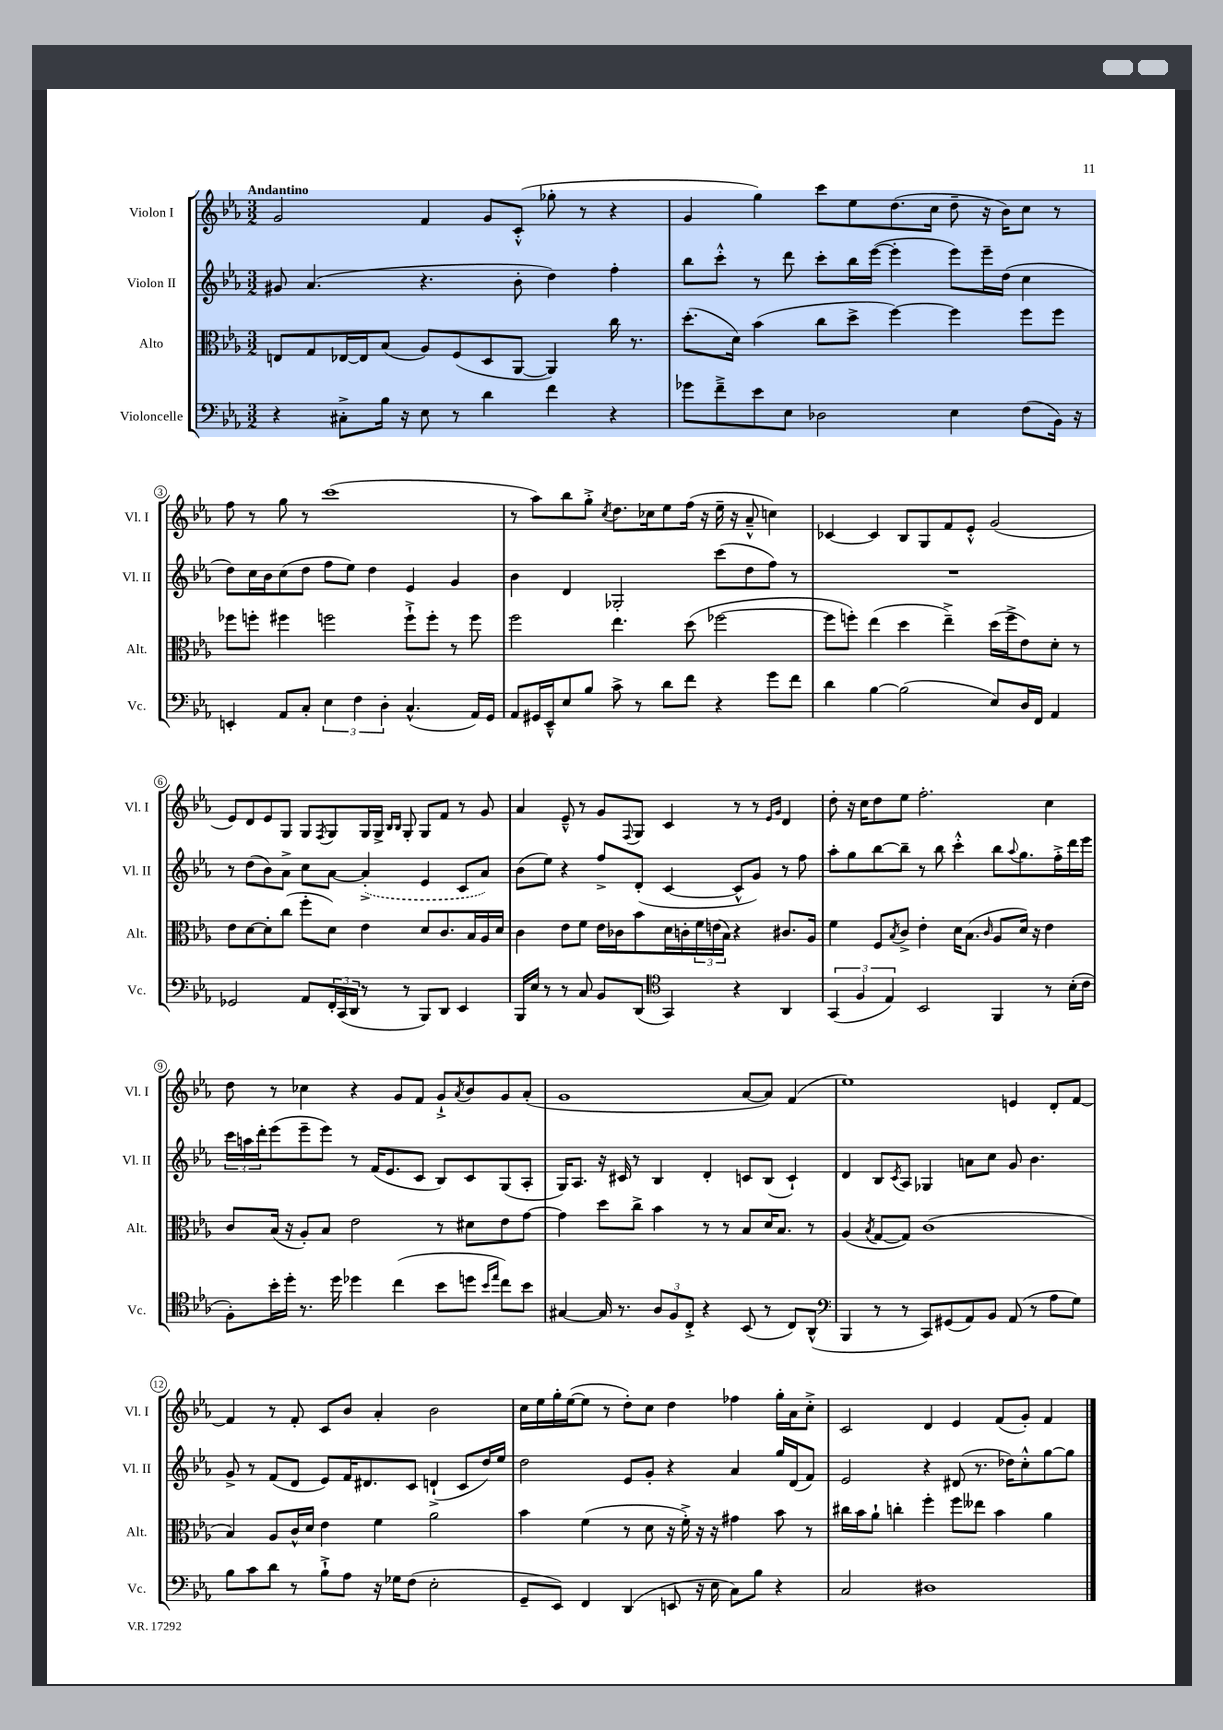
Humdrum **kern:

**kern	**kern	**kern	**kern
*staff4	*staff3	*staff2	*staff1
*clefF4	*clefC3	*clefG2	*clefG2
*k[b-e-a-]	*k[b-e-a-]	*k[b-e-a-]	*k[b-e-a-]
*M3/2	*M3/2	*M3/2	*M3/2
4r	8E	8g#	2g
.	8G	(4.a-	.
8C#'^	[16E-	.	.
.	16E-]	.	.
16B-	(8B-	.	.
16r	.	.	.
8E-	8A-)	4.r	4f
8r	(8F	.	.
4d	8D	.	8g
.	[8AA-	8b-'	(8c'^^
4f	4AA-])	4dd)	8gg-'
.	.	.	8r
4r	16cc	4ff'	4r
.	8.r	.	.
=	=	=	=
8g-	(8.dd'	8bb-	4g
8f~^	.	8ccc'^^	.
.	16d)	.	.
8e-	(4b-	8r	4gg)
8E-	.	8ddd	.
2D-	8cc	8ccc'	8ccc
.	8dd^	16bb-	8ee-
.	.	([16eee-	.
.	[4ff)	4eee-']	(8.dd
.	.	.	16cc
4E-	4ff]	8eee-)	8dd~
.	.	16eee-~	16r
.	.	(16dd	16b-)
(8F	8ff	4cc	8cc
16BB-)	8ff	.	8r
16r	.	.	.
=	=	=	=
4EE'	8ff-	8dd)	8ff
.	8ff'	16cc	8r
.	.	16b-	.
8AA-	4ff#	(8cc	8gg
8C'	.	8dd	8r
6E-	2ff	8ff	(1ccc
.	.	8ee-)	.
6F	.	.	.
.	.	4dd	.
6D'	.	.	.
(4.C^^	8ff`^	4e-	.
.	8ff'	.	.
.	8r	4g	.
16AA-)	8ff	.	.
16GG	.	.	.
=	=	=	=
8AA-	2ff	4b-	8r
16GG#	.	.	8aa-)
16EE-~^^	.	.	.
8E-	.	4d	8bb-
8B-	.	.	8gg'^
.	.	.	8qcc
8c^	4.ee-	2G-'	8.dd
8r	.	.	.
.	.	.	16cc-
8d	.	.	8ee-
8f	(8dd	.	(16ff
.	.	.	16r
4r	[2ff-	(8ccc	16ee-~
.	.	.	16r
.	.	8dd	8a-~^^
8g	.	8ff)	4cc)
8f	.	8r	.
=	=	=	=
4d	8ff-]	1.r	[4c-
.	8ff')	.	.
[4B-	(4ee-	.	4c-]
(2B-]	4dd	.	8B-
.	.	.	8G
.	4ee-~^)	.	8f
.	.	.	8e-'^^
8E-)	(16dd	.	(2g
.	16ff^	.	.
16D	8e-)	.	.
16FF	.	.	.
4AA-	8d'	.	.
.	8r	.	.
=	=	=	=
2GG-	8e-	8r	8e-)
.	[8d	(8dd	8d
.	8d']	8b-)	8e-
.	(8cc	8a-^	8G
8AA-	8ff'	8cc	8G
.	.	.	8qF
24FF'	8d)	[8a-	8G
(24CC	.	.	.
24DD	.	.	.
8r	4e-	(4a-'^]	16G
.	.	.	16G^
.	.	.	16qqB-
.	.	.	16qqB-
8r	.	.	8G'
8BBB-)	8d	4e-	8G
8DD	8.c	.	8f
4EE-	.	8c	8r
.	16B-	.	.
.	16A-	8a-)	8g
.	16d	.	.
=	=	=	=
16BBB-	4c	(8b-	4a-
16E-	.	.	.
8r	.	8ee-)	.
8r	8e-	4r	8e-~^^
8C	8f	.	8r
8BB-	16e-	8ff^	8g
.	16c-	.	.
.	.	.	8qqF
(8DD	8b-	(8d'	8G
*clefC4	*	*	*
4GG)	16d	[4c	4c
.	16c'	.	.
.	24f	.	.
.	(24e	.	.
.	24B-)	.	.
4r	4r	8c^^]	8r
.	.	8g)	8r
.	.	.	16qqe-
.	.	.	16qqg
4AA-	8.c#	8r	4d
.	.	8ff	.
.	16A-	.	.
=	=	=	=
(6GG	4f	8aa-'	8dd'
.	.	8gg	16r
6F	.	.	.
.	.	.	16cc
.	8F	[8bb-	8dd
6E-)	.	.	.
.	8qB-	.	.
.	8c^	8bb-~]	8ee-
2BB-	4e-'	8r	2.ff'
.	.	8bb-	.
.	16d	4ccc'^^	.
.	(8.B-	.	.
.	16qqc	.	.
4FF	8A-	8bb-	.
.	.	8qqaa-	.
.	16d)	8.gg	.
.	16r	.	.
8r	4e-	.	4cc
.	.	16ff'^	.
(16B-'	.	16ddd	.
16c	.	16eee-	.
=	=	=	=
8F')	8c	24ccc	8dd
.	.	24aa	.
.	.	24ddd'	.
16b-'	(16B-	(8eee-	8r
16dd'	16r	.	.
8.r	8A-')	8eee-~	4cc-
.	8B-	8eee-)	.
16dd	.	.	.
4dd-	2e-	8r	4r
.	.	(16f	.
.	.	8.e-	.
(4cc	.	.	8g
.	.	8c	8f
8b-	8r	8B-)	8g`^
.	.	.	8qa-
8dd	8d#	8c	8b-
16qqb-	.	.	.
16qqee-	.	.	.
8cc)	8e-	(8G	8g
8b-	[8g	8A-'	(8a-'
=	=	=	=
[4G#	4g]	16G)	1g
.	.	8.A-	.
16G#]	8dd	16r	.
8.r	.	16c#	.
.	8cc^	8r	.
12A-	4b-	4B-	.
12F	.	.	.
12C'^	.	.	.
4r	8r	4d'	.
.	8r	.	.
(8BB-	8B-	8c	[8a-
8r	16d	(8B-	8a-])
.	8.B-	.	.
8C)	.	4c`)	(4f
(8AA-^^	8r	.	.
=	=	=	=
*clefF4	*	*	*
4BBB-	(4A-	4d	1ee-)
.	8qB-	.	.
8r	[8G	8B-	.
.	.	8qc	.
8r	8G])	8A-	.
8CC)	(1c	4G-	.
(8GG#	.	.	.
8AA-)	.	8a	.
8BB-	.	8cc	.
(8AA-	.	8g	4e
8r	.	4.b-	.
8A-	.	.	8d'
8G)	.	.	[8f
=	=	=	=
8B-	4B-)	8g^	4f]
8c	.	8r	.
8d	8A-	(8f	8r
8r	16c^^	8d	8f'
.	16d	.	.
8B-`^	4e-	8e-)	8c
8A-	.	16f	8b-
.	.	8.d#	.
16r	4f	.	4a-'
16G-	.	.	.
(8F	.	8c	.
2E-'	2a-	(4d`^	2b-
.	.	8c	.
.	.	16dd)	.
.	.	16ee-	.
=	=	=	=
8GG~	4b-	2dd	16cc
.	.	.	16ee-
8EE-)	.	.	16gg'
.	.	.	([16ee-
4FF	(4f	.	8ee-]
.	.	.	8r
(4DD	8r	8e-	8dd')
.	8d	8g'	8cc
8EE	16r	4r	4dd
.	16f'^)	.	.
16r	16r	.	.
16E-	16r	.	.
8C)	4g#	4a-	4ff-
8B-	.	.	.
4r	8b-	16gg	16gg'
.	.	(16d	16a-
.	8r	8f)	8cc'^
=	=	=	=
2C	16cc#	2e-	2c
.	16b-	.	.
.	8a-`	.	.
.	4cc'	.	.
1D#	4ff'	4r	4d
.	8ff	(8d#	4e-
.	8ee--	8.r	.
.	4b-	.	(8f
.	.	16dd-)	.
.	.	8cc'^^	8g')
.	4a-	[8gg	4f
.	.	8gg]	.
==	==	==	==
*-	*-	*-	*-
